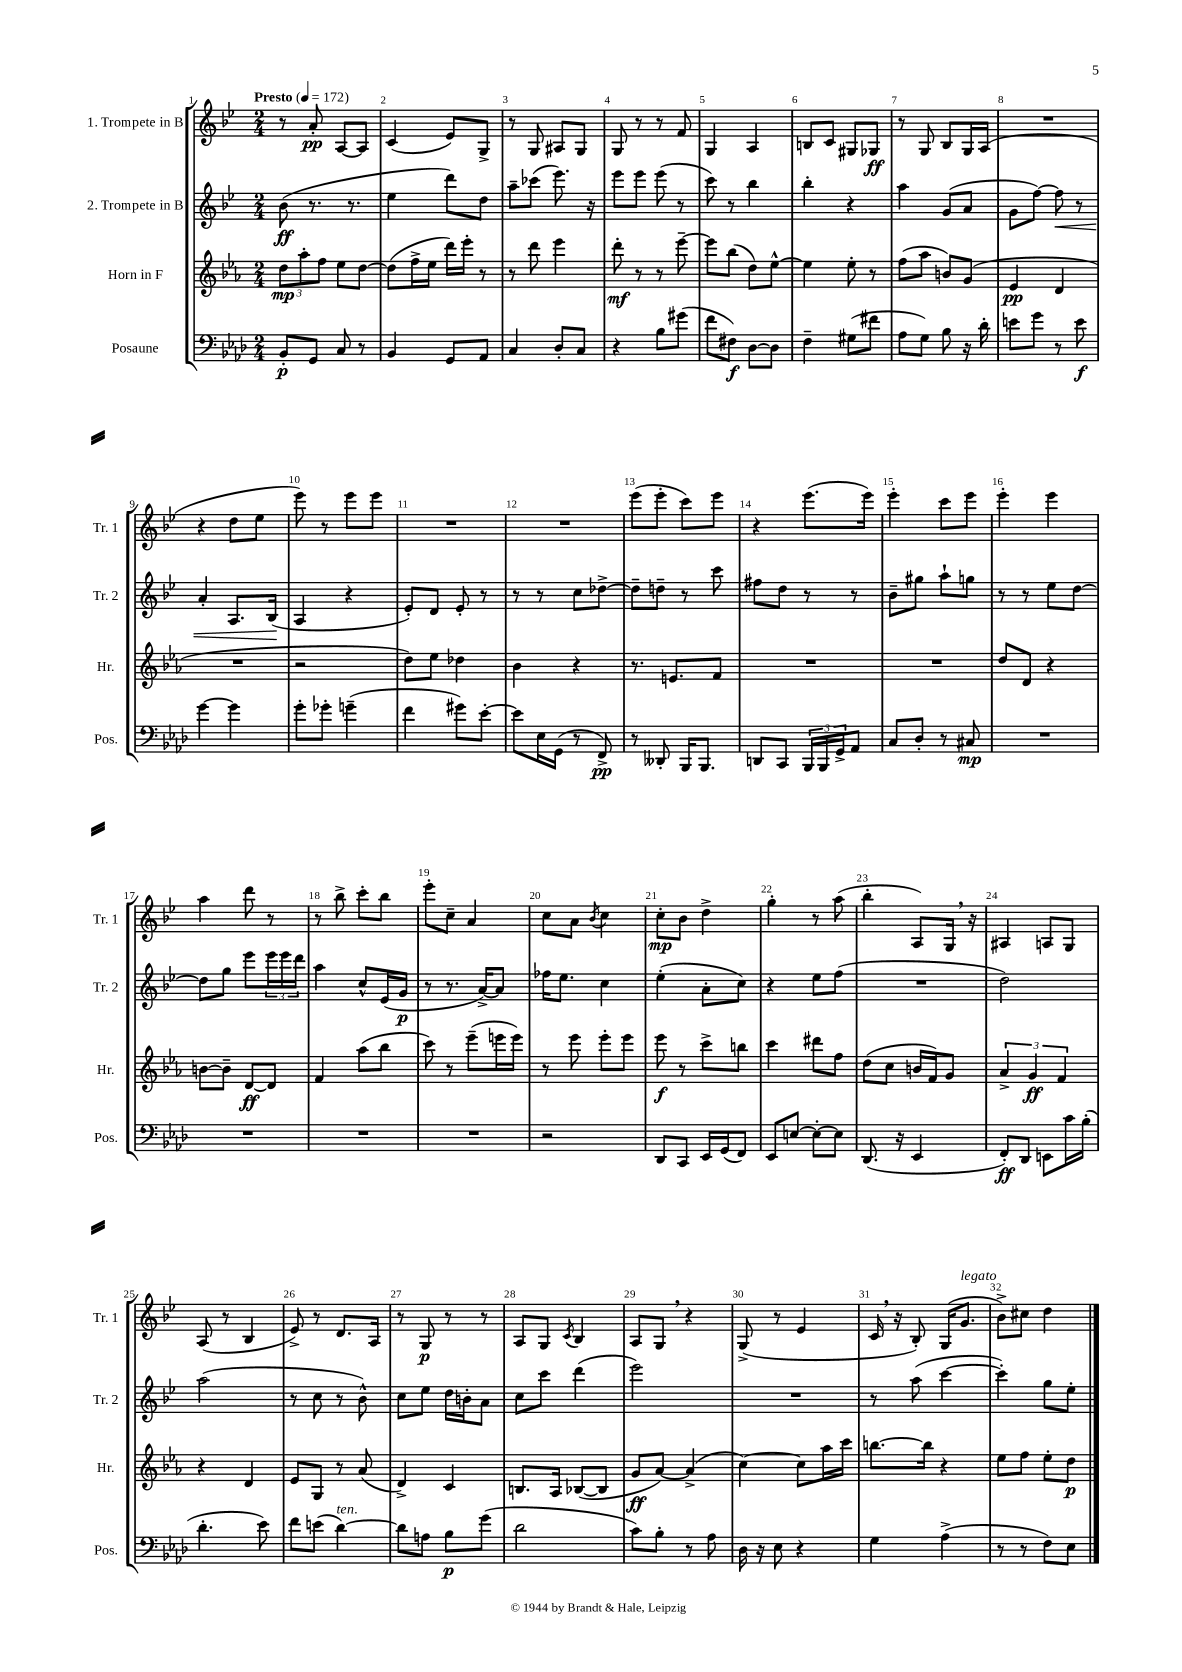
<<
\new StaffGroup <<
\new Staff = "s0" \with { instrumentName = "1. Trompete in B" shortInstrumentName = "Tr. 1" } {
    \clef treble \key bes \major \numericTimeSignature \time 2/4 \tempo "Presto" 4 = 172
    r8 a'8-.\pp a8~ a8 |
    c'4( ees'8) g8-> |
    r8 g8 ais8 g8 |
    g8 r8 r8 f'8 |
    g4 a4 |
    b8 c'8 gis8 ges8\ff |
    r8 g8 bes8 g16 a16( |
    R2 |
    r4 d''8 ees''8 |
    ees'''8) r8 ees'''8 ees'''8 |
    R2 |
    R2 |
    ees'''8( ees'''8-. c'''8) ees'''8 |
    r4 ees'''8.( ees'''16) |
    ees'''4-. c'''8 ees'''8 |
    ees'''4-. ees'''4 |
    a''4 d'''8 r8 |
    r8 bes''8-> c'''8-. bes''8 |
    ees'''8-. c''8-- a'4 |
    c''8 a'8 \acciaccatura { bes'8 } c''4 |
    c''8-.\mp bes'8 d''4-> |
    g''4-. r8 a''8( |
    bes''4-. a8) g16 \breathe r16 |
    ais4 a8 g8 |
    a8( r8 bes4 |
    ees'8->) r8 d'8. a16 |
    r8 g8\p r8 r8 |
    a8 g8 \acciaccatura { c'8 } bes4 |
    a8 g8 \breathe r4 |
    g8->( r8 ees'4 |
    c'16 \breathe r16 bes8-.) g16( g'8.^\markup { \italic "legato" } |
    bes'8->) cis''8 d''4 \bar "|." |
}
\new Staff = "s1" \with { instrumentName = "2. Trompete in B" shortInstrumentName = "Tr. 2" } {
    \clef treble \key bes \major \numericTimeSignature \time 2/4
    bes'8\ff( r8. r8. |
    ees''4 d'''8) d''8 |
    a''8-- ces'''8( ees'''8.) r16 |
    ees'''8 ees'''8 ees'''8( r8 |
    c'''8) r8 bes''4 |
    bes''4-. r4 |
    a''4 g'8( a'8 |
    g'8 f''8~) f''8\< r8 |
    a'4-. a8. bes16\!( |
    a4 r4 |
    ees'8-.) d'8 ees'8-. r8 |
    r8 r8 c''8 des''8~-> |
    des''8-- d''8-- r8 c'''8 |
    fis''8 d''8 r8 r8 |
    bes'8-- gis''8 a''8-! g''8 |
    r8 r8 ees''8 d''8~ |
    d''8 g''8 ees'''8 \tuplet 3/2 { ees'''16 ees'''16 d'''16 } |
    a''4 c''8-^ ees'16( g'16\p |
    r8 r8. a'16~->) a'8 |
    fes''16 ees''8. c''4 |
    ees''4-.( a'8-. c''8) |
    r4 ees''8 f''8( |
    R2 |
    d''2) |
    a''2( |
    r8 c''8 r8 bes'8-^) |
    c''8 ees''8 d''16 b'16-. a'8 |
    c''8 c'''8 d'''4( |
    ees'''2) |
    R2 |
    r8 a''8( c'''4~ |
    c'''4-.) g''8 ees''8-. \bar "|." |
}
\new Staff = "s2" \with { instrumentName = "Horn in F" shortInstrumentName = "Hr." } {
    \clef treble \key ees \major \numericTimeSignature \time 2/4
    \tuplet 3/2 { d''8\mp aes''8-. f''8 } ees''8 d''8~ |
    d''8( f''16-> ees''16 d'''16) ees'''16-. r8 |
    r8 d'''8 ees'''4 |
    d'''8-.\mf r8 r8 ees'''8~-- |
    ees'''8 bes''8( d''8) ees''8~-^ |
    ees''4 ees''8-. r8 |
    f''8( aes''8 b'8) g'8( |
    ees'4\pp d'4 |
    R2 |
    r2 |
    d''8) ees''8 des''4 |
    bes'4 r4 |
    r8. e'8. f'8 |
    R2 |
    R2 |
    d''8 d'8 r4 |
    b'8~ b'8-- d'8~\ff d'8 |
    f'4 aes''8( bes''8 |
    c'''8) r8 ees'''8--( e'''16 e'''16) |
    r8 ees'''8 ees'''8-. ees'''8 |
    ees'''8\f r8 c'''8-> b''8 |
    c'''4 dis'''8 f''8 |
    d''8( c''8 b'16 f'16) g'8 |
    \tuplet 3/2 { aes'4-> g'4\ff f'4 } |
    r4 d'4 |
    ees'8 g8 r8 aes'8( |
    d'4->) c'4 |
    b8. aes16 bes8~( bes8 |
    g'8\ff aes'8~) aes'4->( |
    c''4~) c''8 aes''16 c'''16 |
    b''8.~ b''16 r4 |
    ees''8 f''8 ees''8-. d''8\p \bar "|." |
}
\new Staff = "s3" \with { instrumentName = "Posaune" shortInstrumentName = "Pos." } {
    \clef bass \key aes \major \numericTimeSignature \time 2/4
    bes,8-.\p g,8 c8 r8 |
    bes,4 g,8 aes,8 |
    c4 des8-. c8 |
    r4 bes8 gis'8( |
    f'8 fis8\f) des8~ des8 |
    f4-- gis8( fis'8 |
    aes8 g8) bes8 r16 des'16-. |
    e'8 g'8 r8 e'8\f |
    g'4~ g'4 |
    g'8-. ges'8-. g'4--( |
    f'4 gis'8) ees'8~-. |
    ees'8 ees16 g,16( r8 f,8->\pp) |
    r8 deses,8-. bes,,16 bes,,8. |
    d,8 c,8 \tuplet 3/2 { bes,,16 bes,,16 g,16-> } aes,8 |
    c8 des8-. r8 cis8\mp |
    R2 |
    R2 |
    R2 |
    R2 |
    r2 |
    des,8 c,8 ees,16 g,16( f,8) |
    ees,8 e8~ e8~-. e8 |
    des,8.( r16 ees,4 |
    f,8-.\ff) des,8 e,8 c'16 bes16-.( |
    des'4.-. ees'8) |
    f'8 e'8( des'4~^\markup { \italic "ten." }) |
    des'8 a8 bes8\p g'8( |
    des'2 |
    c'8) bes8-. r8 aes8 |
    des16 r16 ees8 r4 |
    g4 aes4->( |
    r8 r8 f8) ees8 \bar "|." |
}
>>
>>
\layout { \context { \Score \override BarNumber.break-visibility = ##(#f #t #t) barNumberVisibility = #all-bar-numbers-visible } }
